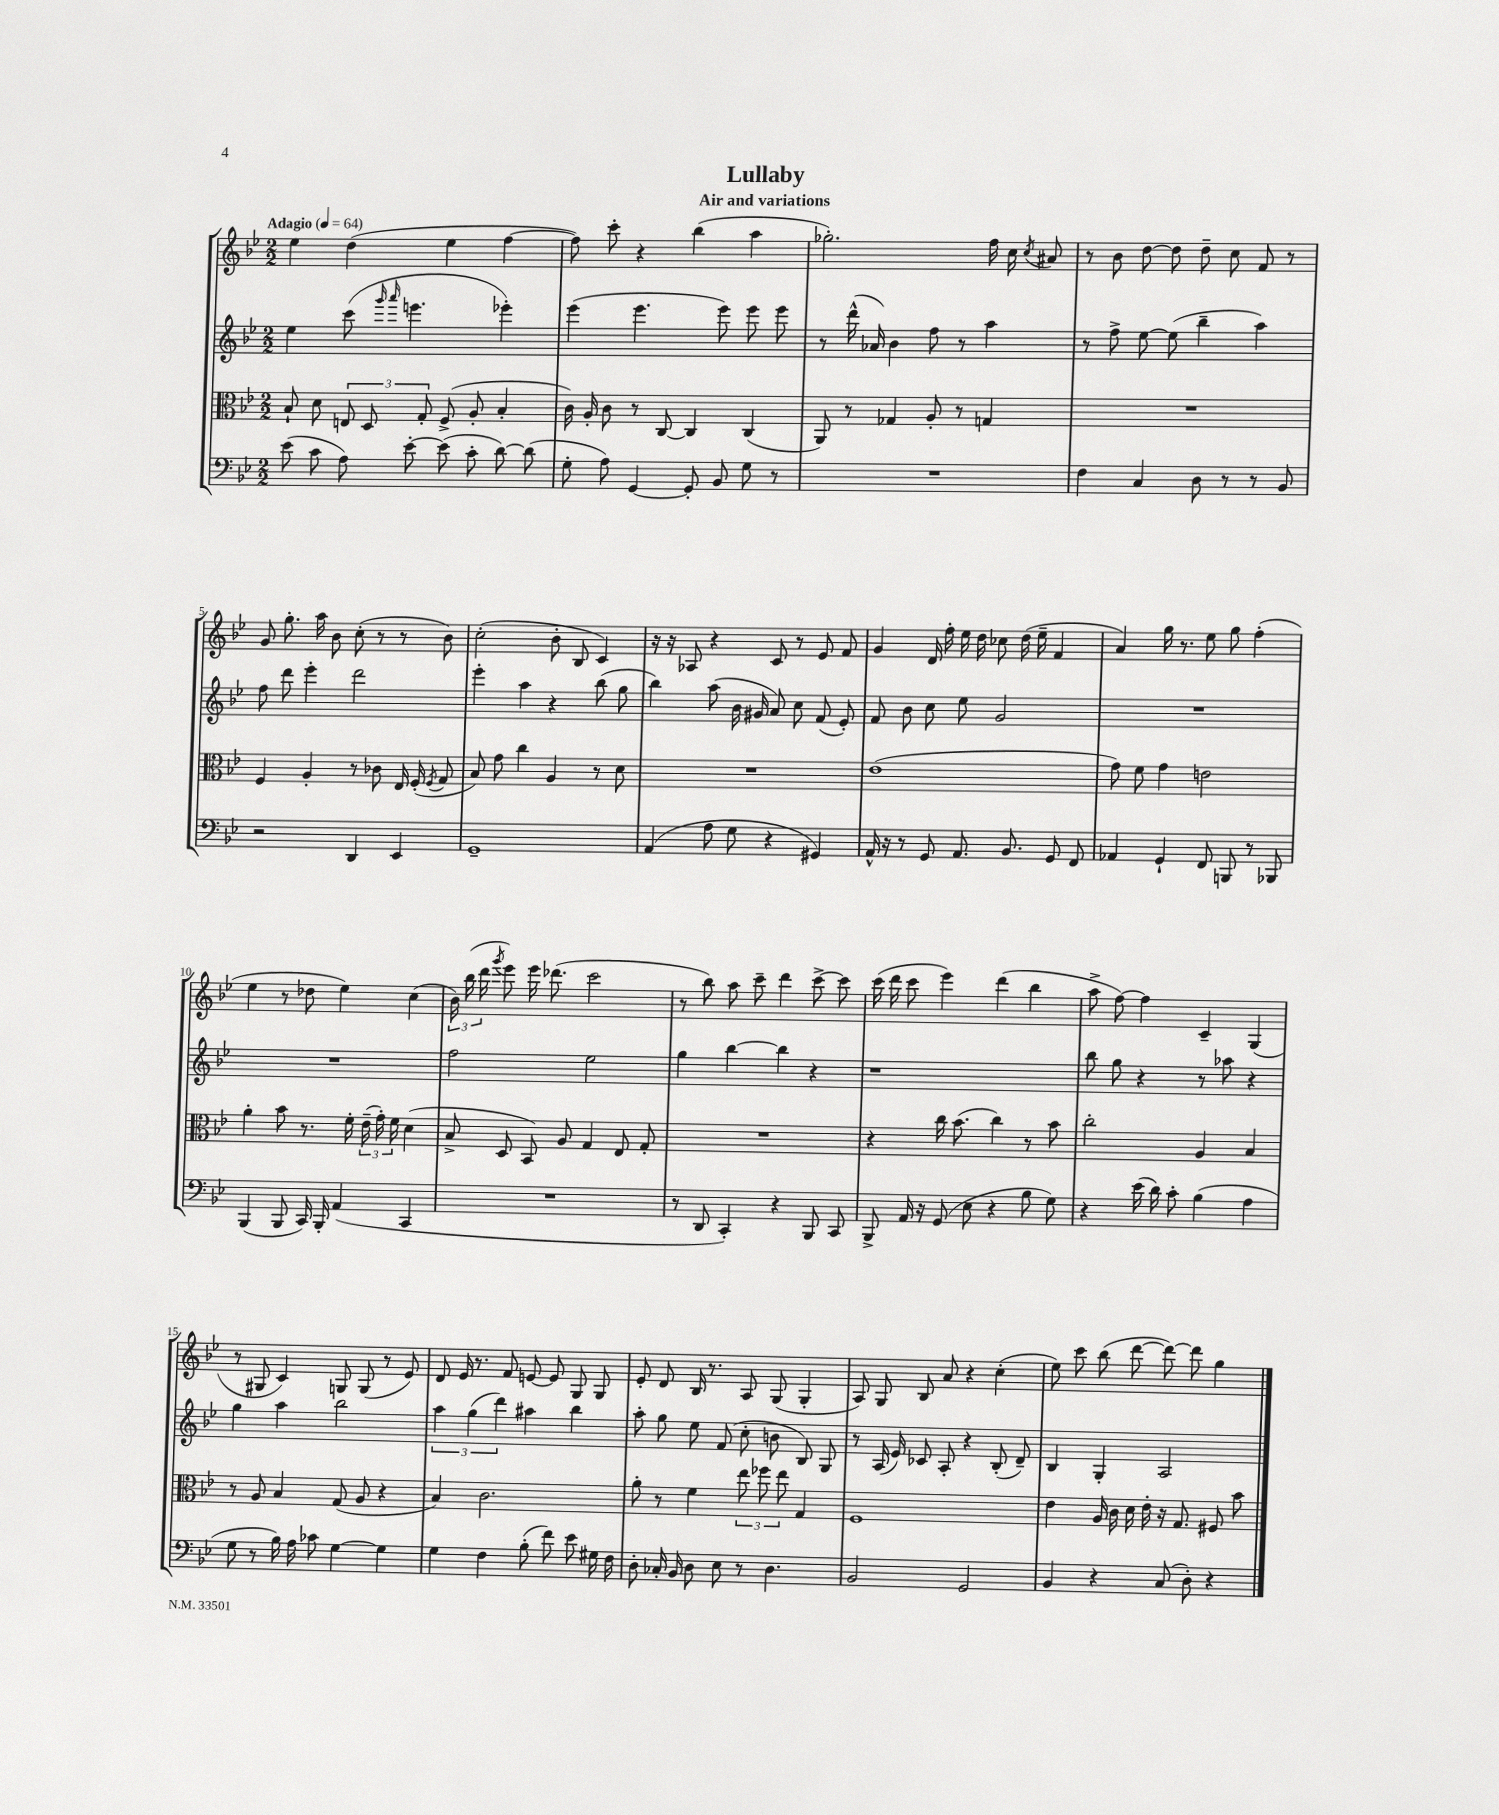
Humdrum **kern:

**kern	**kern	**kern	**kern
*staff4	*staff3	*staff2	*staff1
*clefF4	*clefC3	*clefG2	*clefG2
*k[b-e-]	*k[b-e-]	*k[b-e-]	*k[b-e-]
*M2/2	*M2/2	*M2/2	*M2/2
*MM64	*MM64	*MM64	*MM64
(8e-	8B-`	4ee-	4ee-
8c	8d	.	.
8A)	12E	(8ccc	(4dd
.	12D	.	.
.	.	16qqggg	.
.	.	16qqaaa	.
[8e-'	.	4.eee	.
.	12G'	.	.
(8e-]	(8F^	.	4ee-
8c'	8A'	.	.
[8d)	4B-'	4eee-')	[4ff
(8d]	.	.	.
=	=	=	=
8G'	16c)	(4eee-	8ff])
.	16A'	.	.
8A)	8c	.	8ccc'
[4GG	8r	4.eee-	4r
.	[8C	.	.
8GG']	4C]	.	(4bb-
8BB-	.	8eee-)	.
8G	(4C	8eee-	4aa
8r	.	8eee-	.
=	=	=	=
1r	8AA)	8r	2.gg-')
.	8r	(16ddd^^	.
.	.	16a-)	.
.	4G-	4b-	.
.	8A'	8ff	.
.	8r	8r	.
.	4G	4aa	16ff
.	.	.	16cc
.	.	.	8qcc
.	.	.	8a#
=	=	=	=
4F	1r	8r	8r
.	.	8ff^	8b-
4C	.	[8ee-	[8dd
.	.	(8ee-]	8dd]
8D	.	4bb-~	8dd~
8r	.	.	8cc
8r	.	4aa)	8f
8BB-	.	.	8r
=	=	=	=
2r	4F	8ff	8g
.	.	8ddd	8.gg'
.	4A'	4eee-'	.
.	.	.	16aa
.	.	.	8b-
4DD	8r	2ddd	(8cc'
.	8c-	.	8r
4EE-	16E-	.	8r
.	(16F'	.	.
.	8qF	.	.
.	8G	.	8b-)
=	=	=	=
1GG~	8B-)	4eee-'	(2cc'
.	8g	.	.
.	4cc	4aa	.
.	4A	4r	8b-'
.	.	.	8B-
.	8r	(8bb-	4c)
.	8d	8gg	.
=	=	=	=
(4AA	1r	4bb-)	16r
.	.	.	16r
.	.	.	8A-
8A	.	(8aa	4r
8G	.	16b-	.
.	.	16g#	.
4r	.	8a)	8c
.	.	8cc	8r
4GG#)	.	(8f	8e-
.	.	8e-')	8f
=	=	=	=
16AA^^	(1e-	8f	4g
16r	.	.	.
8r	.	8b-	.
8GG	.	8cc	16d
.	.	.	16ff'
8.AA	.	8ee-	16ee-
.	.	.	16dd
.	.	2g	8cc-
8.BB-	.	.	.
.	.	.	(16dd
.	.	.	16ee-~
8GG	.	.	4f
8FF	.	.	.
=	=	=	=
4AA-	8g)	1r	4a)
.	8f	.	.
4GG`	4g	.	16gg
.	.	.	8.r
8FF	2e	.	8ee-
8BBB	.	.	8gg
8r	.	.	(4ff'
8BBB-	.	.	.
=	=	=	=
(4BBB-	4a'	1r	4ee-
8BBB-	8b-	.	8r
16CC)	8.r	.	8dd-
16BBB-'	.	.	.
(4AA	.	.	4ee-)
.	16f'	.	.
.	(24e-~	.	.
.	24g')	.	.
.	24f	.	.
4CC	(4d	.	(4cc
=	=	=	=
1r	8B-^	2ff	24b-)
.	.	.	(24bb-
.	.	.	24ddd
.	.	.	8qggg
.	8D	.	8eee-)
.	8BB-)	.	16eee-
.	.	.	(8.ddd-
.	8A	.	.
.	4G	2ee-	2ccc
.	8E-	.	.
.	8G'	.	.
=	=	=	=
8r	1r	4gg	8r
8DD	.	.	8bb-)
4CC')	.	[4bb-	8aa
.	.	.	8ccc~
4r	.	4bb-]	4ddd
8BBB-	.	4r	[8ccc^
8CC	.	.	8ccc]
=	=	=	=
8BBB-^	4r	1r	(16ccc
.	.	.	16ddd
16AA	.	.	8ccc
16r	.	.	.
(8GG	16cc	.	4eee-)
.	(8.b-	.	.
8E-	.	.	.
4r	4cc)	.	(4ddd
8B-	8r	.	4bb-
8G)	8b-	.	.
=	=	=	=
4r	2cc'	8bb-	8aa^
.	.	8gg	[8ff)
(16e-	.	4r	4ff]
16d)	.	.	.
8c'	.	.	.
(4B-	4A	8r	4c~
.	.	8aa-	.
4A	4B-	4r	(4G
=	=	=	=
8G	8r	4gg	8r
8r	8A	.	8G#
16B-)	4B-	4aa	4c)
16A	.	.	.
8c-	.	.	.
[4G	(8G	2bb-	8G
.	8A	.	(8G
4G]	4r	.	8r
.	.	.	8e-)
=	=	=	=
4G	4B-)	6aa	8d
.	.	.	16e-
.	.	(6gg	.
.	.	.	8.r
4F	2.c	.	.
.	.	6ddd)	.
.	.	.	8f
(8B-'	.	4aa#	[8e
8f)	.	.	8e]
8e-	.	4bb-	8G
16G#	.	.	8G
16F	.	.	.
=	=	=	=
8D'	8a'	8aa'	8e-'
16C-'	8r	8gg	8d
16BB-	.	.	.
8D	4f	8ee-	16B-
.	.	.	8.r
8E-	.	(8f	.
8r	12ee-	8cc'	8A
.	12ff-	.	.
4.D	.	8b	(8G
.	12ee-	.	.
.	4G	8B-)	4G'
.	.	8G	.
=	=	=	=
2BB-	1F	8r	8A)
.	.	(16A	8G
.	.	16e-)	.
.	.	8c-	8B-
.	.	8A'	8a
2GG	.	4r	4r
.	.	(8B-'	(4cc'
.	.	8d~)	.
=	=	=	=
4BB-	4e-	4B-	8ee-)
.	.	.	8ccc
4r	16A	4G'	(8bb-
.	16c	.	.
.	16d	.	[8ddd
.	16e-'	.	.
(8C	16r	2A	8ddd_)
.	8.G	.	.
8D')	.	.	8ddd]
4r	8F#	.	4gg
.	8b-	.	.
==	==	==	==
*-	*-	*-	*-
